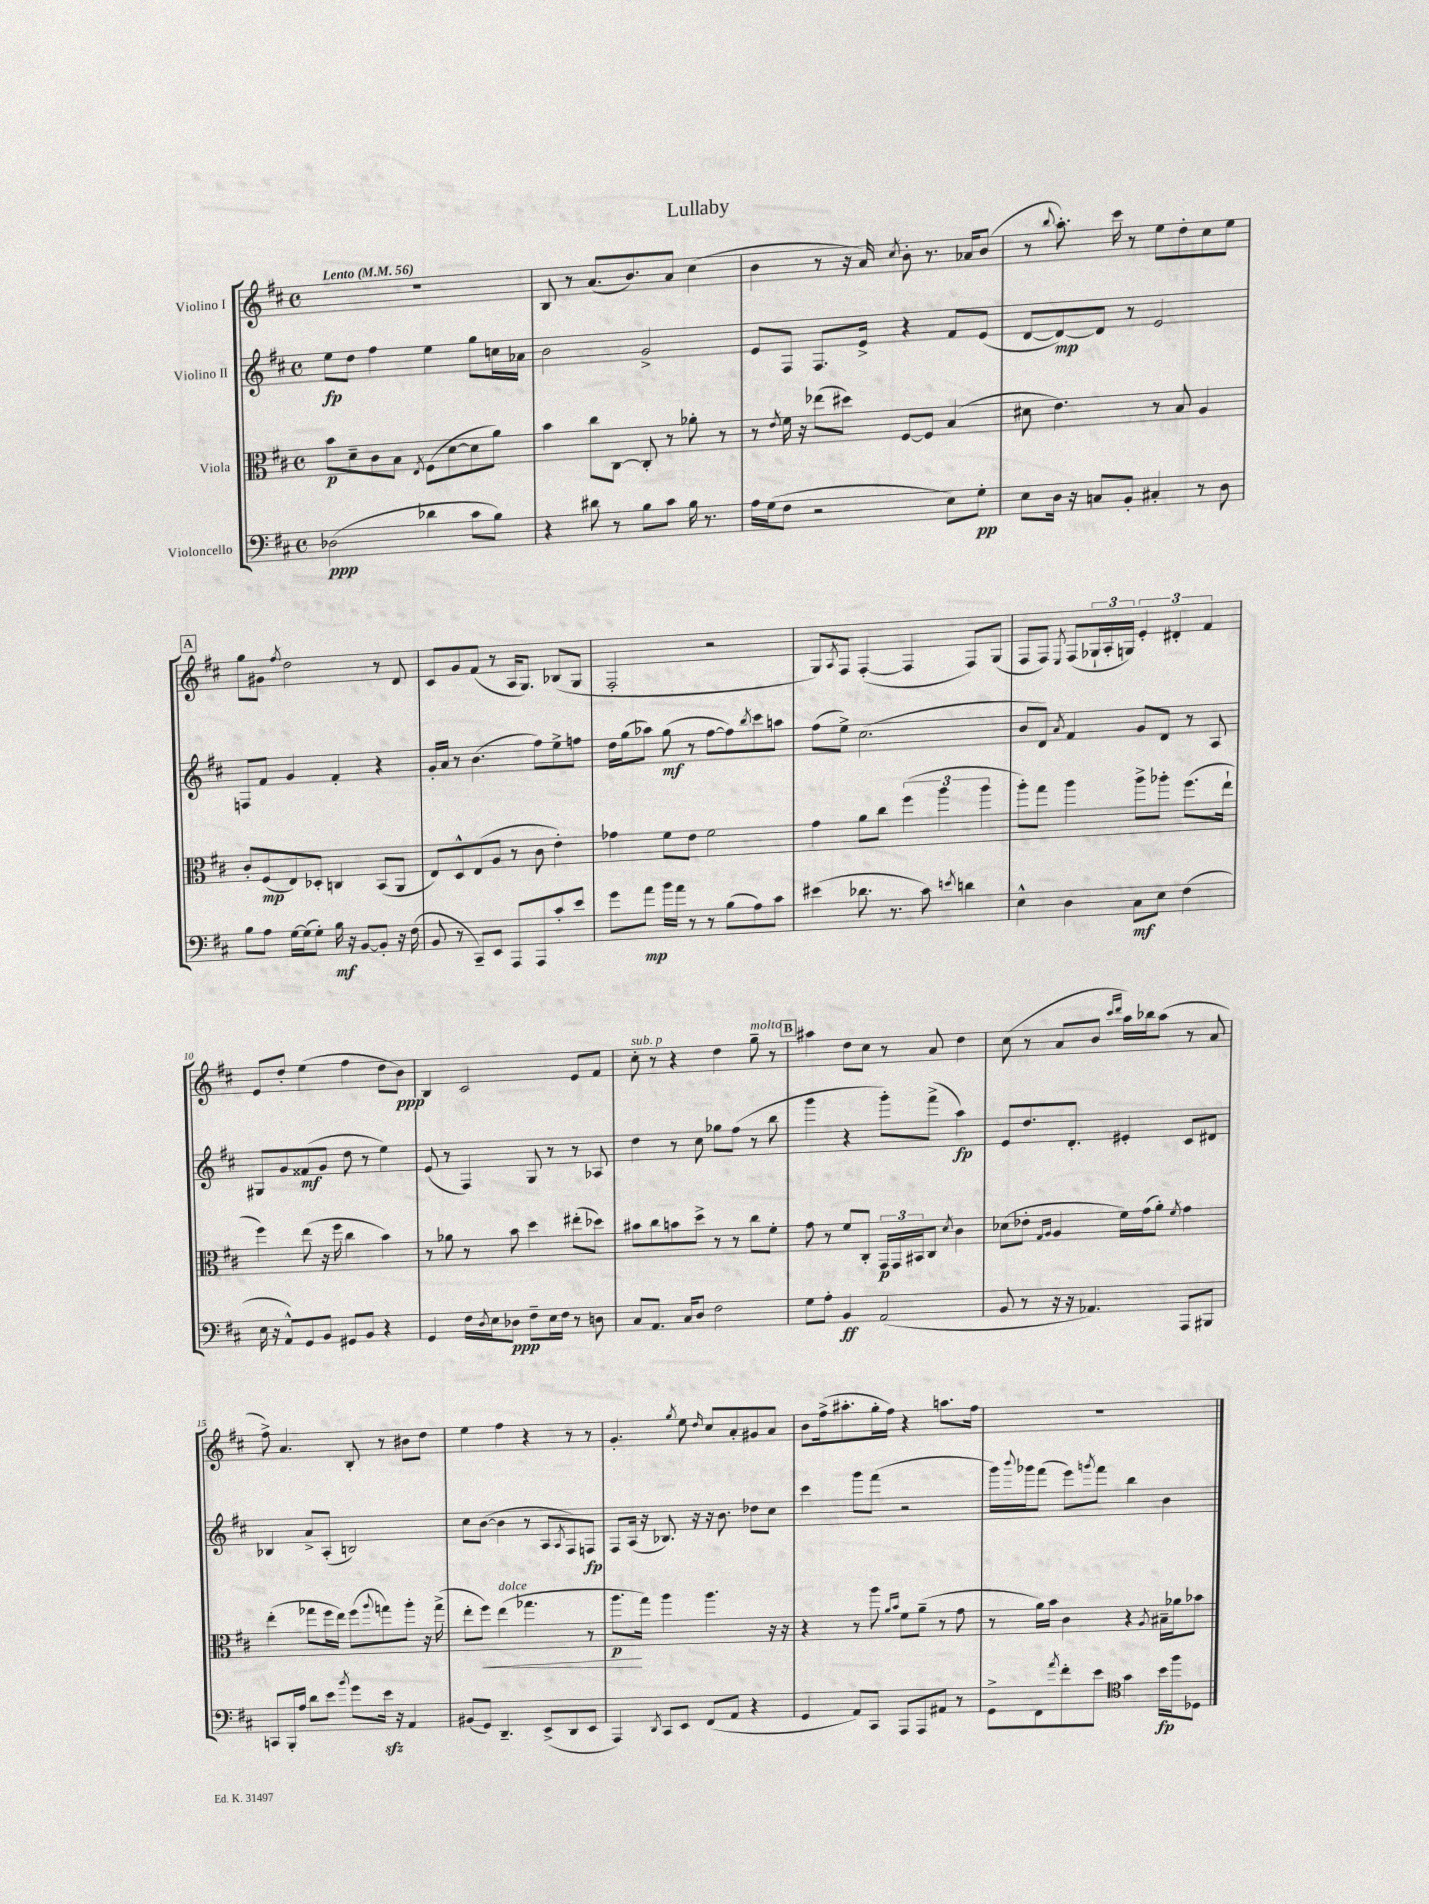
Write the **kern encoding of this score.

**kern	**dynam	**kern	**dynam	**kern	**dynam	**kern	**dynam
*part4	*part4	*part3	*part3	*part2	*part2	*part1	*part1
*staff4	*staff4	*staff3	*staff3	*staff2	*staff2	*staff1	*staff1
*I"Violoncello	*	*I"Viola	*	*I"Violino II	*	*I"Violino I	*
*clefF4	*	*clefC3	*	*clefG2	*	*clefG2	*
*k[f#c#]	*	*k[f#c#]	*	*k[f#c#]	*	*k[f#c#]	*
*M4/4	*	*M4/4	*	*M4/4	*	*M4/4	*
*met(c)	*	*met(c)	*	*met(c)	*	*met(c)	*
*MM56	*	*MM56	*	*MM56	*	*MM56	*
=1	=1	=1	=1	=1	=1	=1	=1
!	!	!	!	!	!	!LO:TX:a:B:t=Lento	!
(2D-X\	ppp	8b\L	p	8ee\L	fp	1r	.
.	.	8d~\	.	8dd\J	.	.	.
.	.	8c#\	.	4ff#\	.	.	.
.	.	8B\J	.	.	.	.	.
.	.	8qE/	.	.	.	.	.
4d-X\	.	(8F#\L	.	4ee\	.	.	.
.	.	[8d\	.	.	.	.	.
8c#\L	.	8d\]	.	8gg\L	.	.	.
8B\J)	.	8a\J)	.	16ccn\L	.	.	.
.	.	.	.	16a-X\JJ	.	.	.
=2	=2	=2	=2	=2	=2	=2	=2
4r	.	4b\	.	2b\	.	8B/	.
.	.	.	.	.	.	8r	.
8d#X\	.	8cc#\L	.	.	.	(8.a/L	.
8r	.	[8C#\J	.	.	.	.	.
.	.	.	.	.	.	8.b/)	.
8B\L	.	8C#'/]	.	2g^/	.	.	.
8c#\J	.	8r	.	.	.	8a/J	.
16B\	.	8a-X'\	.	.	.	(4cc#\	.
8.r	.	.	.	.	.	.	.
.	.	8r	.	.	.	.	.
=3	=3	=3	=3	=3	=3	=3	=3
16A\LL	.	8r	.	8e/L	.	4b\	.
(16G\J	.	.	.	.	.	.	.
.	.	8qe/	.	.	.	.	.
8F#\J	.	16f#\	.	8F#/J	.	.	.
.	.	16r	.	.	.	.	.
2r	.	(8ee-X\L	.	8.F#/L	.	8r	.
.	.	8dd#X\J)	.	.	.	16r	.
.	.	.	.	16e^/Jk	.	16a/)	.
.	.	.	.	.	.	8qcc#/	.
.	.	[8F#/L	.	4r	.	8b'\	.
.	.	8F#/J]	.	.	.	8.r	.
8E\L)	.	(4B/	.	8f#/L	.	.	.
.	.	.	.	.	.	16a-X/KL	.
8G'\J	pp	.	.	(8e/J	.	(8b/J	.
=4	=4	=4	=4	=4	=4	=4	=4
8E\L	.	8d#X\	.	[8d/L	.	8r	.
.	.	.	.	.	.	8qqbb/	.
16D\Jk	.	4.e\)	.	8d/_)	mp	8.aa'\)	.
16r	.	.	.	.	.	.	.
8Cn/L	.	.	.	8d/J]	.	.	.
.	.	.	.	.	.	16ccc#\	.
8BB'/J	.	.	.	8r	.	8r	.
4C#X'/	.	8r	.	2e/	.	8ee\L	.
.	.	8B/	.	.	.	8dd'\	.
8r	.	4A/	.	.	.	8cc#\	.
8D\	.	.	.	.	.	8ee\J	.
!!LO:LB:g=z
!!LO:REH:place=s1:t=A
=5	=5	=5	=5	=5	=5	=5	=5
8B\L	.	8c#'/L	.	8Fn/L	.	8gg\L	.
8A\J	.	(8F#/	mp	8f#/J	.	8g#X\J	.
.	.	.	.	.	.	8qff#/	.
[16G\LL	.	8E/)	.	4g/	.	2dd\	.
(16G\J]	.	.	.	.	.	.	.
8G'\J)	.	8D-X'/J	.	.	.	.	.
16B\	mf	4Cn/	.	4f#'/	.	.	.
16r	.	.	.	.	.	.	.
[8BB/L	.	.	.	.	.	.	.
8BB'/J]	.	(8BB/L	.	4r	.	8r	.
16r	.	8AA/J	.	.	.	8d/	.
(16F#\	.	.	.	.	.	.	.
=6	=6	=6	=6	=6	=6	=6	=6
8BB/	.	8E/L)	.	16g'/LL	.	8c#/L	.
.	.	.	.	16a/JJ	.	.	.
8r	.	8D^^/	.	8r	.	8g/	.
8CC#~/L)	.	(8E/	.	(4.b\	.	(8f#/J	.
8EE/J	.	8A/J	.	.	.	8r	.
8AAA/L	.	8r	.	.	.	16A/KL	.
.	.	.	.	.	.	8.G/J)	.
8AAA/	.	8c#\	.	8ff#\L)	.	.	.
8c#'/	.	4e'\)	.	8ee^\	.	(8B-X/L	.
8e/J	.	.	.	8ffn\J	.	8G/J	.
=7	=7	=7	=7	=7	=7	=7	=7
8g\L	.	4g-X\	.	16dd\LL	.	2F#'/	.
.	.	.	.	(16gg\J	.	.	.
8a\J	mp	.	.	8aa-X\J)	.	.	.
16b\LL	.	8f#\L	.	(8gg\	mf	.	.
16a\JJ	.	.	.	.	.	.	.
8r	.	8e\J	.	8r	.	.	.
8r	.	2f#\	.	[8ff#\L	.	2r	.
(8B\L	.	.	.	8ff#\])	.	.	.
.	.	.	.	8qbb/	.	.	.
8A\)	.	.	.	8ccc#\	.	.	.
8c#\J	.	.	.	8aan\J	.	.	.
=8	=8	=8	=8	=8	=8	=8	=8
(4e#X\	.	4g\	.	(8ff#\L	.	8G/L)	.
.	.	.	.	.	.	8qA/	.
.	.	.	.	8ee^\J)	.	8F#/J	.
8.d-X\	.	8a\L	.	(2.cc#\	.	([4F#'/	.
.	.	8cc#\J	.	.	.	.	.
8.r	.	.	.	.	.	.	.
.	.	(6ff#\	.	.	.	4F#/]	.
8c#\)	.	.	.	.	.	.	.
.	.	6aa\	.	.	.	.	.
8qen/	.	.	.	.	.	.	.
4dn\	.	.	.	.	.	8F#/L)	.
.	.	6aa\	.	.	.	.	.
.	.	.	.	.	.	(8G/J	.
=9	=9	=9	=9	=9	=9	=9	=9
4E^^\	.	8aa'\L)	.	8b/L	.	8F#/L	.
.	.	8gg\J	.	8d/J)	.	8F#/J)	.
.	.	.	.	8qa/	.	8qE/	.
4D\	.	4aa\	.	4f#/	.	(8F#/L	.
.	.	.	.	.	.	24G-X`/L	.
.	.	.	.	.	.	24A'/	.
.	.	.	.	.	.	24Gn/JJ)	.
8C#\L	mf	8aa^\L	.	8g/L	.	6e'/	.
8E\J	.	8aa-X'\J	.	8d/J	.	.	.
.	.	.	.	.	.	6d#X'/	.
(4F#\	.	(8.ff#\L	.	8r	.	.	.
.	.	.	.	.	.	6f#/	.
.	.	.	.	8A/	.	.	.
.	.	16ee`\Jk	.	.	.	.	.
!!LO:LB:g=z
=10	=10	=10	=10	=10	=10	=10	=10
16E\	.	4ff#\)	.	8G#X/L	.	8e/L	.
16r	.	.	.	.	.	.	.
8AA^^/L)	.	.	.	8g/	.	8dd'/J	.
8GG/	.	(8ee\	.	(8f##X/	mf	(4ee\	.
8BB/J	.	16r	.	8g/J	.	.	.
.	.	16ff#\	.	.	.	.	.
8GG#X/L	.	4cc#\	.	8dd\	.	4ff#\	.
8BB/J	.	.	.	8r	.	.	.
4r	.	4b\)	.	4ee\)	.	8dd\L	.
.	.	.	.	.	.	8b\J)	ppp
=11	=11	=11	=11	=11	=11	=11	=11
4GG/	.	8r	.	(8e/	.	4B/	.
.	.	8a-X\	.	8r	.	.	.
16F#\LL	.	8r	.	4F#/)	.	2c#/	.
8qD/	.	.	.	.	.	.	.
16E\J	.	.	.	.	.	.	.
8D-X\J	ppp	8b\	.	.	.	.	.
8F#~\L	.	4dd\	.	8G/	.	.	.
16E\L	.	.	.	8r	.	.	.
16F#\JJ	.	.	.	.	.	.	.
8r	.	(8ee#X'\L	.	8r	.	8e/L	.
8Dn\	.	8dd-X\J)	.	8A-X/	.	8f#/J	.
=12	=12	=12	=12	=12	=12	=12	=12
!	!	!	!	!	!	!LO:TX:a:i:t=sub. p	!
8C#/L	.	8b#X\L	.	4dd\	.	8cc#'\	.
8.AA/J	.	8cc#\	.	.	.	8r	.
.	.	8bn\	.	8r	.	4r	.
16C#/KL	.	.	.	.	.	.	.
8D/J	.	8dd^\J	.	8cc#\	.	.	.
2F#\	.	8r	.	8gg-X\L	.	4dd\	.
.	.	8r	.	(8ff#\J	.	.	.
!	!	!	!	!	!	!LO:TX:a:i:t=molto	!
.	.	8cc#\L	.	8r	.	8gg~\	.
.	.	8f#'\J	.	8bb\	.	8r	.
!!LO:REH:place=s1:t=B
=13	=13	=13	=13	=13	=13	=13	=13
8G\L	.	8g\	.	4ggg\	.	4aa#X\	.
8A'\J	.	8r	.	.	.	.	.
4BB/	ff	8f#/L	.	4r	.	8dd\L	.
.	.	8C#'/J	.	.	.	8cc#\J	.
(2AA/	.	24GG/LL	p	8ggg'\L)	.	8r	.
.	.	24GG/	.	.	.	.	.
.	.	24BB#X/J	.	.	.	.	.
.	.	8C#/J	.	(8fff#^\J	.	8a/	.
.	.	8qd/	.	.	.	.	.
.	.	4c#\	.	4aa\)	fp	4dd\	.
=14	=14	=14	=14	=14	=14	=14	=14
8BB/	.	(8d-X\L	.	8e/L	.	(8cc#\	.
8r	.	8e-X'\J	.	8.dd/	.	8r	.
.	.	16qqG/LL	.	.	.	.	.
.	.	16qqA/JJ	.	.	.	.	.
16r	.	4A/	.	.	.	8a/L	.
16r	.	.	.	8.d'/J	.	.	.
4.AA-X/)	.	.	.	.	.	8b/J	.
.	.	.	.	.	.	16qqccc#/LL	.
.	.	.	.	.	.	16qqddd/JJ	.
.	.	16f#\LL)	.	4e#X'/	.	16aa\LL)	.
.	.	(16g\J	.	.	.	16bb-X\J	.
.	.	8a'\J)	.	.	.	(8aa\J	.
.	.	8qf#/	.	.	.	.	.
8AAA/L	.	4g\	.	8c#/L	.	8r	.
8BBB#X/J	.	.	.	8d#X/J	.	8a/	.
!!LO:LB:g=z
=15	=15	=15	=15	=15	=15	=15	=15
8CCn/L	.	(4ee'\	.	4B-X/	.	8ff#^\)	.
16BBB'/L	.	.	.	.	.	4.a/	.
16A/JJ	.	.	.	.	.	.	.
8d\L	.	8gg-X\L	.	8a^/L	.	.	.
8e\J	.	16ff#\L	.	(8A'/J	.	.	.
.	.	16ee\JJ)	.	.	.	.	.
8qb/	.	.	.	.	.	.	.
8g\L	.	(8ff#\L	.	2Bn/)	.	8B'/	.
.	.	8qqaa/	.	.	.	.	.
16ezz\Jk	.	8ggn\)	.	.	.	8r	.
16r	.	.	.	.	.	.	.
4AA/	.	8aa'\J	.	.	.	8b#X\L	.
.	.	16r	.	.	.	8dd\J	.
.	.	(16gg^\	.	.	.	.	.
=16	=16	=16	=16	=16	=16	=16	=16
(8BB#X/L	.	8ee'\L	.	8cc#\L	.	4ee\	.
!	!	!	!LO:HP:b	!	!	!	!
8GG/J)	.	8ff#\J)	<	([8b\J	.	.	.
!	!	!LO:TX:a:i:t=dolce	!	!	!	!	!
4.DD~/	.	(4ee\	.	4b\]	.	4ff#\	.
.	.	4.gg-X\	.	8r	.	4r	.
(8EE^/L	.	.	.	8A/L	.	.	.
.	.	.	.	8qA/	.	.	.
8DD/	.	.	.	8F#/)	.	8r	.
8EE/J	.	8r	.	8Fn/J	fp	8r	.
=17	=17	=17	=17	=17	=17	=17	=17
4AAA/)	.	8.aa\L	p	8F#/L	.	4.g'/	.
.	.	.	.	(16A/Jk	.	.	.
.	.	16gg\Jk)	[	16r	.	.	.
8qDD/	.	.	.	.	.	.	.
8CC#/L	.	4aa\	.	8.B-X/)	.	.	.
.	.	.	.	.	.	8qgg/	.
8EE/J	.	.	.	.	.	8ee\	.
.	.	.	.	16r	.	.	.
.	.	.	.	.	.	16qqdd/	.
(8FF#/L	.	4.aa\	.	16r	.	8cc#/L	.
.	.	.	.	8.b\	.	.	.
8AA/J	.	.	.	.	.	8a'/	.
4r	.	.	.	8dd-X\L	.	8g#X/	.
.	.	16r	.	8cc#\J	.	8a/J	.
.	.	16r	.	.	.	.	.
=18	=18	=18	=18	=18	=18	=18	=18
4GG/	.	4r	.	4ccc#\	.	8b\L	.
.	.	.	.	.	.	(16ff#^\k	.
.	.	.	.	.	.	8.aa#X'\	.
8AA/L)	.	8r	.	8ggg\L	.	.	.
8CC#/J	.	8aa\	.	(8fff#\J	.	16gg'\L	.
.	.	.	.	.	.	16ff#\JJ)	.
.	.	16qqa/LL	.	.	.	.	.
.	.	16qqb/JJ	.	.	.	.	.
8AAA/L	.	8f#\L	.	2r	.	4r	.
8AAA/	.	(8a~\J	.	.	.	.	.
8AA#X/J	.	8r	.	.	.	8.aan\L	.
8r	.	8g\	.	.	.	.	.
.	.	.	.	.	.	16ff#\Jk	.
=19	=19	=19	=19	=19	=19	=19	=19
8GG^\L	.	8r	.	16ggg\LL)	.	1r	.
.	.	.	.	8qqbbb/	.	.	.
.	.	.	.	16ggg-X\J	.	.	.
8FF#\	.	16a\LL)	.	(8fff#\J	.	.	.
.	.	16b\JJ	.	.	.	.	.
8qa/	.	.	.	.	.	.	.
8f#'\	.	4c#\	.	8eee\L)	.	.	.
.	.	.	.	8qgggn/	.	.	.
8e\J	.	.	.	8fff#\J	.	.	.
*clefC4	*	*	*	*	*	*	*
4g\	.	4r	.	4bb\	.	.	.
.	.	8qA/	.	.	.	.	.
16b\LL	fp	16B#X~\LL	.	4b\	.	.	.
16ff#\J	.	16a-X\J	.	.	.	.	.
8D-X\J	.	8b-X\J	.	.	.	.	.
==	==	==	==	==	==	==	==
*-	*-	*-	*-	*-	*-	*-	*-
